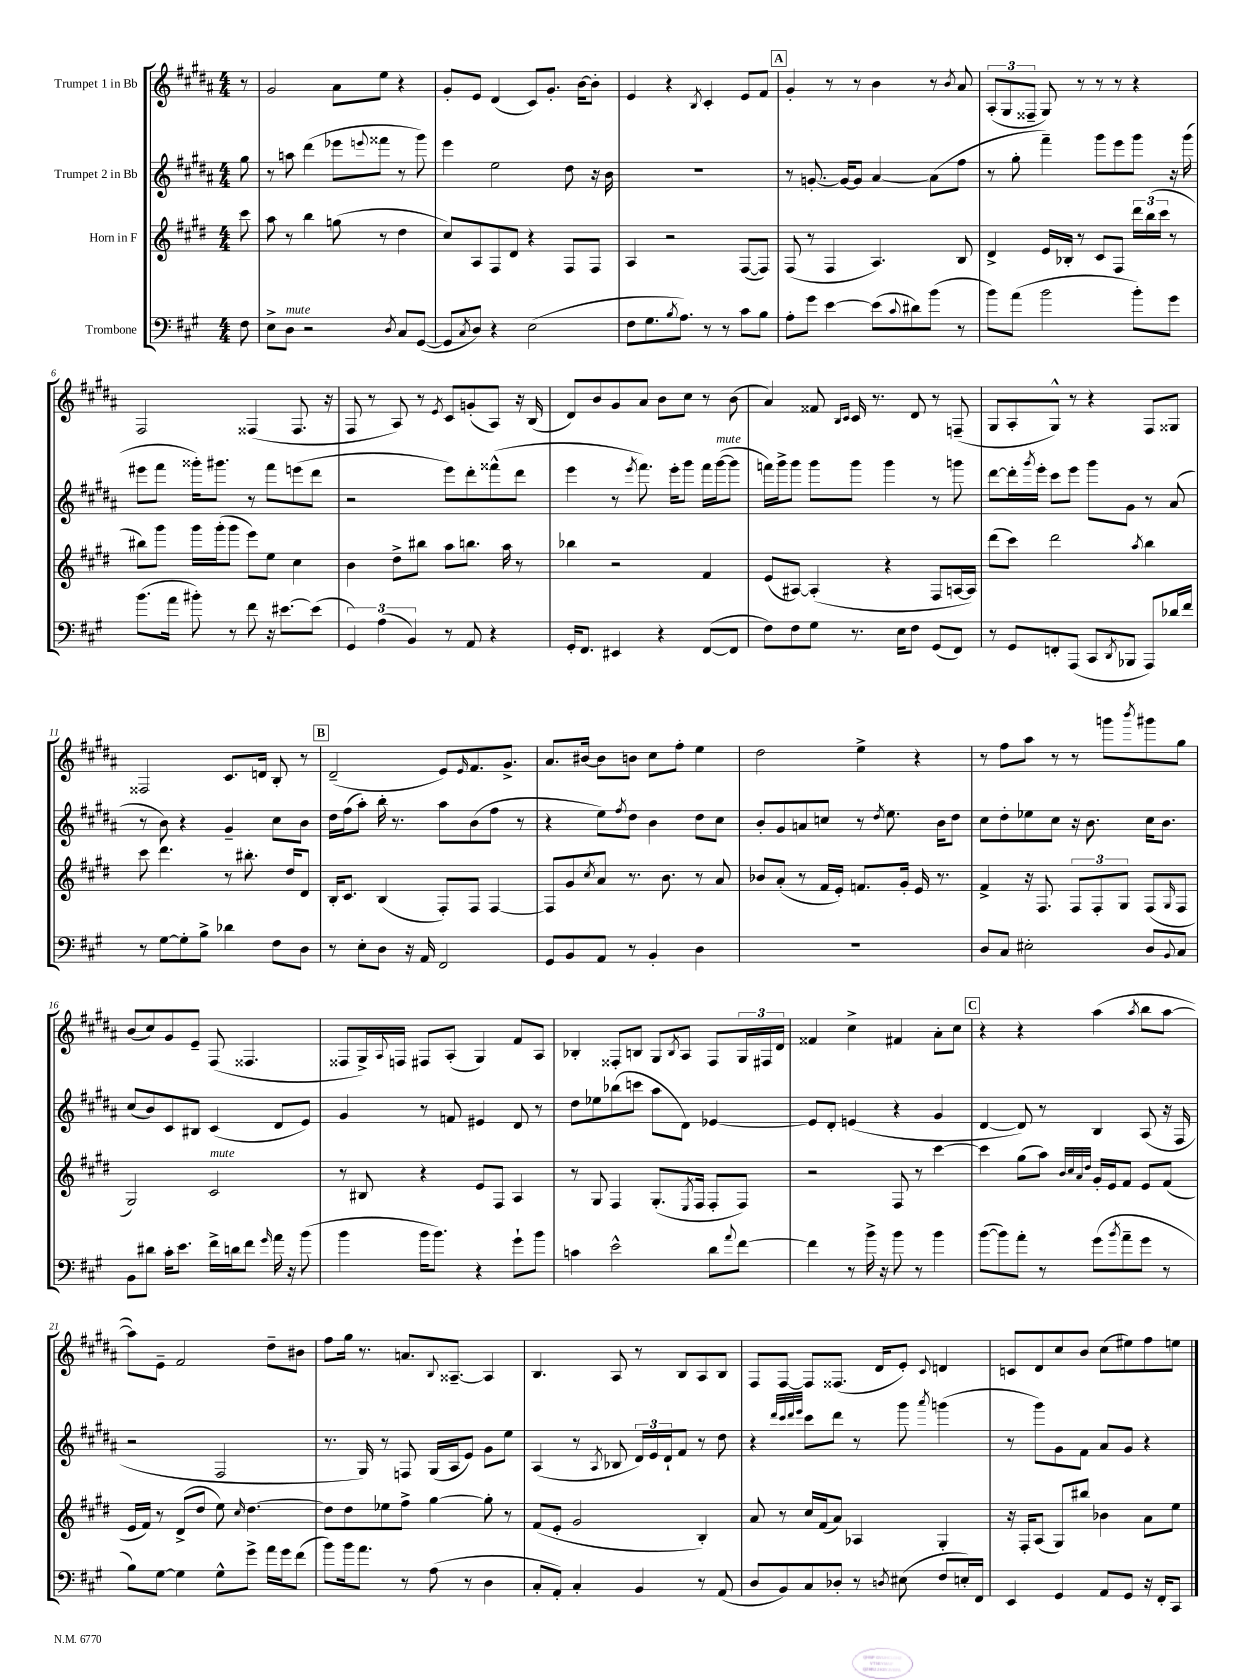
<<
\new StaffGroup <<
\new Staff = "s0" \with { instrumentName = "Trumpet 1 in Bb" } {
    \clef treble \key b \major \numericTimeSignature \time 4/4 \partial 8
    r8 |
    gis'2 ais'8 e''8 r4 |
    gis'8-. e'8 dis'4( cis'8) gis'8.-. b'16~ b'8-. |
    e'4 r4 \acciaccatura { b8 } cis'4-. e'8 fis'8 |
    \mark \markup { \box "A" } gis'4-. r8 r8 b'4 r8 \acciaccatura { b'8 } ais'8 |
    \tuplet 3/2 { ais8-.( gis8 fisis8-- } gis8) r8 r8 r8 r4 |
    fis2 fisis4( fisis8. r16 |
    fis8 r8 ais8) r8 \acciaccatura { e'8 } cis'8 g'8-.( ais8) r16 b16( |
    dis'8) b'8 gis'8 ais'8 b'8 cis''8 r8 b'8( |
    ais'4) fisis'8 \grace { b16 cis'16 } cis'16 r8. dis'8 r8 f8--( |
    gis8 ais8-. gis8-^) r8 r4 fis8 gisis8 |
    fisis2 cis'8. d'16 b8-. r8 |
    \mark \markup { \box "B" } dis'2--( e'8) \grace { e'16 } fis'8. gis'8.-> |
    ais'8. bis'16~ bis'8 b'8 cis''8 fis''8-. e''4 |
    dis''2 e''4-> r4 |
    r8 fis''8 ais''8 r8 r8 g'''8 \acciaccatura { b'''8 } gis'''8 gis''8 |
    b'8( cis''8) gis'8 e'8-- fis8( fisis4. |
    fisis8 gis16->) \appoggiatura { ais8 } f16 fis8 ais8-.( gis4) fis'8 ais8 |
    bes4-. fisis8-. b8 gis8 \acciaccatura { b8 } ais8 fisis8 \tuplet 3/2 { gis16 fis16 dis'16 } |
    fisis'4 cis''4-> fis'4 ais'8-. cis''8 |
    \mark \markup { \box "C" } r4 r4 ais''4( \acciaccatura { ais''8 } b''8 ais''8~ |
    ais''8) e'8-- fis'2 dis''8-- bis'8 |
    fis''8 gis''16 r8. a'8. \appoggiatura { b8 } aisis8.~-- aisis4 |
    b4. ais8 r8 b8 ais8 b8 |
    fis8 fis8~ fis8 fisis8.( dis'16 e'8-.) \appoggiatura { cis'8 } d'4 |
    c'8 dis'8 cis''8 b'8 cis''8( eis''8) fis''8 e''8 \bar "|." |
}
\new Staff = "s1" \with { instrumentName = "Trumpet 2 in Bb" } {
    \clef treble \key b \major \numericTimeSignature \time 4/4 \partial 8
    gis''8 |
    r8 a''8 dis'''4( ees'''8 \appoggiatura { e'''8 } fisis'''8 r8 gis'''8) |
    e'''4 e''2 dis''8 r16 b'16 |
    R1 |
    \mark \markup { \box "A" } r8 g'8.~-. g'16~ g'8 ais'4~ ais'8( fis''8 |
    r8 gis''8-. fis'''4--) gis'''8 e'''8 gis'''8 r16 gis'''16( |
    eis'''8 fis'''8 gisis'''16-.) gis'''8. r8 fis'''8 e'''8( dis'''8 |
    r2 e'''8) dis'''8-. fisis'''8-^( dis'''8 |
    e'''4 r8 \acciaccatura { e'''8 } fis'''8.) e'''16-. gis'''8 fis'''16 gis'''16~^\markup { \italic "mute" }( gis'''8 |
    f'''16) gis'''16-> gis'''8 gis'''8 gis'''8 gis'''4 r8 g'''8 |
    dis'''8~ dis'''16-. \acciaccatura { gis'''8 } e'''16-. cis'''8 e'''8 gis'''8 gis'8 r8 ais'8( |
    r8 b'8) r4 gis'4-- cis''8 b'8 |
    \mark \markup { \box "B" } dis''16 fis''16( ais''8-.) b''16-. r8. ais''8 b'8( fis''8 r8 |
    r4 e''8) \acciaccatura { fis''8 } dis''8 b'4 dis''8 cis''8 |
    b'8-. gis'8 a'8 c''8 r8 \acciaccatura { dis''8 } e''8. b'16 dis''8 |
    cis''8 dis''8-. ees''8 cis''8 r16 b'8. cis''16 b'8. |
    cis''8( b'8) cis'8 bis8 cis'4( dis'8 e'8) |
    gis'4 r8 f'8 eis'4 dis'8 r8 |
    dis''8 ees''8 bes''8( c'''8 ais''8 dis'8) ees'4~ |
    ees'8 dis'8-. e'4( r4 gis'4 |
    \mark \markup { \box "C" } dis'4~ dis'8) r8 b4 ais8( r16 fis16 |
    r2 fis2 |
    r8. gis16) r8 f8 gis16( ais16 e'8) gis'8 e''8 |
    ais4( r8 \acciaccatura { ais8 } bes8 \tuplet 3/2 { dis'16) e'16 dis'16-! } fis'8 r8 dis''8 |
    r4 \grace { dis'''32 cis'''32 dis'''32 e'''32 } cis'''8 dis'''8 r8 gis'''8 \acciaccatura { ais'''8 } g'''4( |
    r8 gis'''8) gis'8 fis'8 ais'8 gis'8 r4 \bar "|." |
}
\new Staff = "s2" \with { instrumentName = "Horn in F" } {
    \clef treble \key e \major \numericTimeSignature \time 4/4 \partial 8
    cis'''8 |
    a''8 r8 b''4 g''8( r8 dis''4 |
    cis''8) a8 fis8 dis'8 r4 fis8 fis8 |
    a4 r2 fis8~( fis8) |
    \mark \markup { \box "A" } fis8( r8 fis4 a4.) b8 |
    dis'4-> e'16 bes16-. r8 cis'8 fis8 \tuplet 3/2 { dis'''16 b''16( cis'''16 } r8 |
    bis''8) gis'''8 gis'''16 gis'''16-.( gis'''8 e'''8) e''8 cis''4 |
    b'4 dis''8-> bis''8 a''8 b''8. a''16 r8 |
    bes''4 r2 fis'4 |
    e'8( ais8~) ais4-.( r4 fis8 a16~ a16) |
    dis'''8( cis'''8) dis'''2 \acciaccatura { a''8 } b''4 |
    cis'''8 dis'''4. r8 bis''8.-. dis''16 dis'8 |
    \mark \markup { \box "B" } b16-. cis'8. b4( fis8-.) fis8 fis4~ |
    fis8 gis'8 \acciaccatura { cis''8 } a'8 r8. b'8. r8 a'8 |
    bes'8 a'8-.( r8 fis'16 e'16-.) f'8. gis'16-. e'16 r8. |
    fis'4-> r16 fis8. \tuplet 3/2 { fis8 fis8-. gis8 } fis8( \grace { gis16 } fis8 |
    gis2) cis'2^\markup { \italic "mute" } |
    r8 bis8 r4 e'8 fis8 a4 |
    r8 gis8 fis4 gis8.-.( \acciaccatura { e8 } fis16 fis8-. fis8) |
    r2 fis8 r8 cis'''4~ |
    \mark \markup { \box "C" } cis'''4 gis''8( a''8) \grace { b'32 cis''32 a'32 dis''32 } gis'16-. e'16 fis'8 e'8 fis'8( |
    e'16 fis'16) r8 dis'8->( dis''8 e''8) \grace { cis''16 } dis''4.~ |
    dis''8 dis''8 ees''8 fis''8-> gis''4~ gis''8-. r8 |
    fis'8( e'8-. gis'2 b4-.) |
    a'8 r8 cis''16 fis'16( a'8) aes4 gis4-. |
    r16 fis16-. a8( gis8) bis''8 bes'4 a'8 e''8 \bar "|." |
}
\new Staff = "s3" \with { instrumentName = "Trombone" } {
    \clef bass \key a \major \numericTimeSignature \time 4/4 \partial 8
    fis8 |
    e8-> d8^\markup { \italic "mute" } r2 \acciaccatura { d8 } cis8 gis,8~( |
    gis,8 \acciaccatura { cis8 } d8) r4 e2( |
    fis8 gis8. \acciaccatura { b8 } a8.) r8 r8 cis'8 b8 |
    \mark \markup { \box "A" } a8-. gis'8 e'4~ e'8( \appoggiatura { cis'8 } dis'8) b'8( r8 |
    b'8) a'8( b'2 b'8-.) gis'8 |
    b'8.( a'16 bis'8-.) r8 fis'8 r16 eis'8.~ eis'8( |
    \tuplet 3/2 { gis,4) a4( b,4) } r8 a,8 r4 |
    gis,16-. fis,8. eis,4 r4 fis,8~( fis,8 |
    fis8) fis8 gis8 r8. e16 fis8 gis,8( fis,8) |
    r8 gis,8 f,8-. a,,8( cis,8 \acciaccatura { d,8 } bes,,8 a,,8) des'16 fis'16 |
    r8 gis8~ gis8-. b8-> des'4 fis8 d8 |
    \mark \markup { \box "B" } r8 e8-. d8 r16 a,16 fis,2 |
    gis,8 b,8 a,8 r8 b,4-. d4 |
    R1 |
    d8 cis8 eis2-. d8 \appoggiatura { b,8 } cis8 |
    b,8 dis'8 cis'16-. e'8. fis'16-> d'16 fis'8 \grace { gis'16 } a'16 r16 b'8( |
    b'4 b'16 b'8.) r4 gis'8-! b'8 |
    c'4 e'2-^ d'8 \appoggiatura { a'8 } fis'8~ |
    fis'4 r8 b'16-> r16 b'8 r8 b'4 |
    \mark \markup { \box "C" } b'8~( b'8) a'8-. r8 gis'8( \acciaccatura { b'8 } a'8-- gis'8 r8 |
    b8) gis8~ gis4 gis8-^ gis'8-> a'16 gis'16 fis'8( |
    b'8) b'16 a'8. r8 a8( r8 d4 |
    cis8-. a,8-.) cis4-. b,4 r8 a,8( |
    d8 b,8) cis8 des8-. r8 \acciaccatura { d8 } eis8( fis8 e16-.) fis,16 |
    e,4 gis,4 a,8 gis,8 r16 fis,16-. cis,8 \bar "|." |
}
>>
>>
